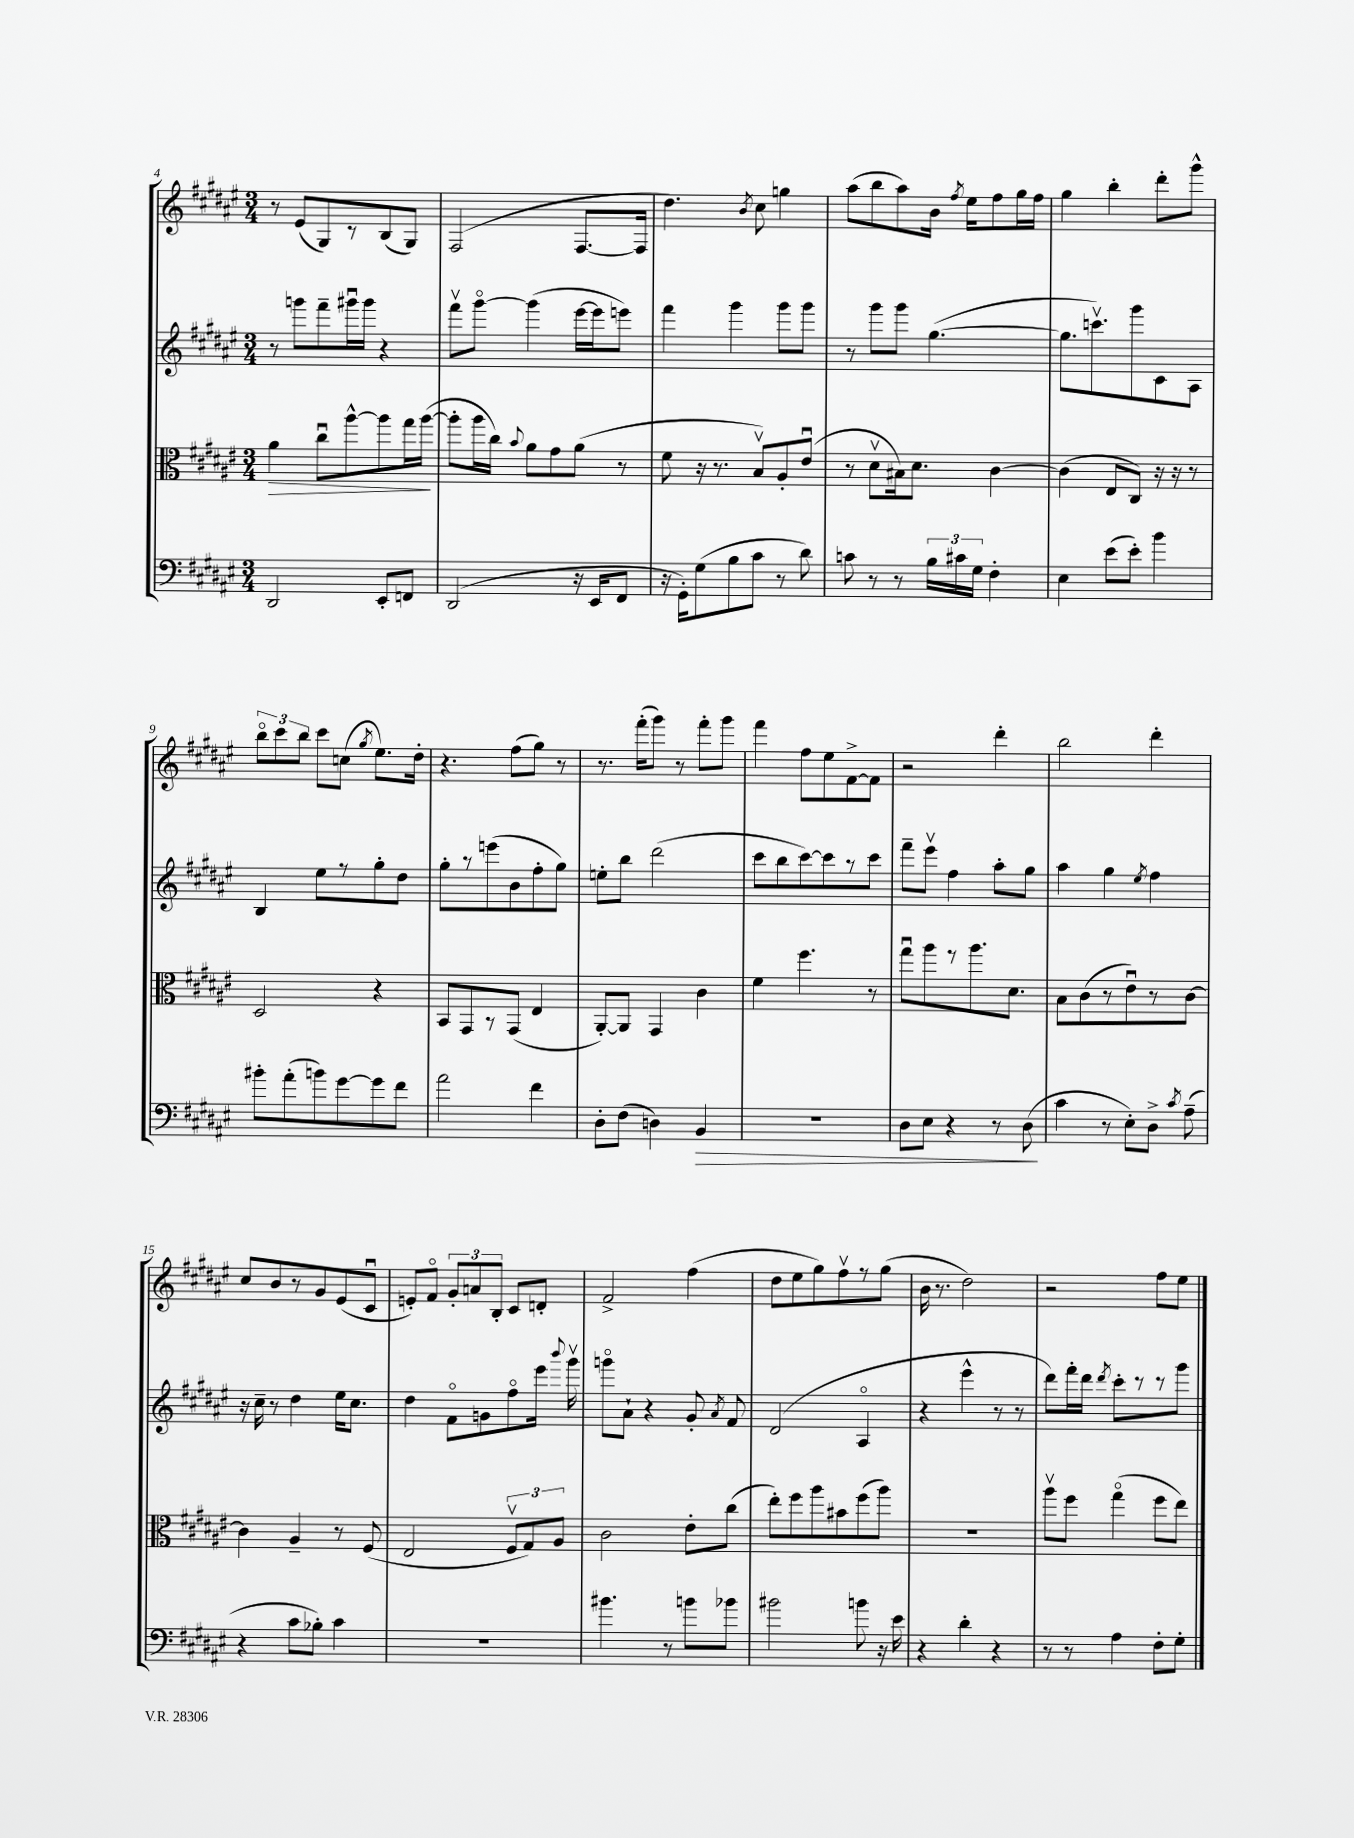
<<
\new StaffGroup <<
\new Staff = "s0" {
    \clef treble \key fis \major \numericTimeSignature \time 3/4
    \autoBeamOff r8 eis'8[( gis8) r8 b8( gis8]) |
    fis2( fis8.[~ fis16] |
    dis''4.) \acciaccatura { b'8 } cis''8 g''4 |
    ais''8[( b''8 ais''8) b'16] \acciaccatura { fis''8 } eis''16[ fis''8 gis''16 fis''16] |
    gis''4 b''4-. dis'''8[-. gis'''8]-^ |
    \tuplet 3/2 { b''8[\flageolet cis'''8 b''8] } cis'''8[ c''8]( \acciaccatura { gis''8 } eis''8.[) dis''16]-. |
    r4. fis''8[( gis''8]) r8 |
    r8. fis'''16[-.( gis'''8]) r8 fis'''8[-. gis'''8] |
    fis'''4 fis''8[ eis''8 fis'8~-> fis'8] |
    r2 dis'''4-. |
    b''2 dis'''4-. |
    cis''8[ b'8 r8 gis'8 eis'8( cis'8]\downbow |
    e'8[-.) fis'8]\flageolet \tuplet 3/2 { gis'8[-. a'8 b8]-. } cis'8[ d'8]-. |
    fis'2-> fis''4( |
    dis''8[ eis''8 gis''8) fis''8\upbow r8 gis''8]( |
    b'16 r8. dis''2) |
    r2 fis''8[ eis''8] \bar "|." |
}
\new Staff = "s1" {
    \clef treble \key fis \major \numericTimeSignature \time 3/4
    \autoBeamOff r8 g'''8[ fis'''8-- gis'''16\downbow gis'''16] r4 |
    fis'''8[\upbow gis'''8]~\flageolet gis'''4( eis'''16[~ eis'''16 e'''8]) |
    fis'''4 gis'''4 gis'''8[ gis'''8] |
    r8 gis'''8[ gis'''8] gis''4.~( |
    gis''8.[ c'''8.\upbow) gis'''8 cis'8 ais8] |
    b4 eis''8[ r8 gis''8-. dis''8] |
    gis''8[-. r8 e'''8( b'8 fis''8-. gis''8]) |
    e''8[-. b''8] dis'''2( |
    cis'''8[ b''8 cis'''8~) cis'''8 r8 cis'''8] |
    fis'''8[-- eis'''8]\upbow fis''4 ais''8[-. gis''8] |
    ais''4 gis''4 \acciaccatura { eis''8 } fis''4 |
    r16 cis''16-- r8 dis''4 eis''16[ cis''8.] |
    dis''4 fis'8[\flageolet g'8 fis''8\flageolet eis'''16] \appoggiatura { b'''8 } gis'''16\upbow |
    g'''8[\flageolet ais'8]-! r4 gis'8-. \acciaccatura { ais'8 } fis'8 |
    dis'2( ais4\flageolet |
    r4 eis'''4-^ r8 r8 |
    dis'''8[) fis'''16-. dis'''16] \acciaccatura { dis'''8 } cis'''8[-. r8 r8 gis'''8] \bar "|." |
}
\new Staff = "s2" {
    \clef alto \key fis \major \numericTimeSignature \time 3/4
    \autoBeamOff ais'4\> cis''8[\downbow ais''8~-^ ais''8 gis''16 ais''16]~\!( |
    ais''8[-. ais''16 cis''16]) \appoggiatura { b'8 } ais'8[ gis'8 ais'8]( r8 |
    fis'8 r16 r8. b8[\upbow) ais8-. eis'8]\downbow( |
    r8 dis'8[\upbow bis16) dis'8.] cis'4~ |
    cis'4( eis8[ cis8]) r16 r16 r8 |
    dis2 r4 |
    b,8[ gis,8 r8 gis,8]( eis4 |
    ais,8[~-.) ais,8] gis,4 cis'4 |
    fis'4 fis''4. r8 |
    gis''8[\downbow ais''8 r8 ais''8. dis'8.] |
    b8[ cis'8( r8 eis'8\downbow) r8 cis'8]~ |
    cis'4 ais4-- r8 fis8( |
    eis2 \tuplet 3/2 { fis8[\upbow gis8) ais8] } |
    cis'2 eis'8[-. cis''8]( |
    eis''8[-.) fis''8 ais''8 bis'8 fis''8( ais''8]) |
    R2. |
    ais''8[\upbow fis''8] gis''4\flageolet( fis''8[ eis''8]) \bar "|." |
}
\new Staff = "s3" {
    \clef bass \key fis \major \numericTimeSignature \time 3/4
    \autoBeamOff dis,2 eis,8[-. f,8] |
    dis,2( r16 eis,16[ fis,8] |
    r16 gis,16[-.) gis8( b8 cis'8] r8 dis'8) |
    c'8 r8 r8 \tuplet 3/2 { b16[ cis'16 gis16] } fis4-. |
    eis4 eis'8[( eis'8]-.) b'4 |
    bis'8[-. ais'8-.( b'8) gis'8~ gis'8 fis'8] |
    ais'2 fis'4 |
    dis8[-. fis8]( d4) b,4\> |
    R2. |
    dis8[ eis8] r4 r8 dis8\!( |
    cis'4 r8 eis8[-.) dis8]-> \acciaccatura { cis'8 } ais8--( |
    r4 cis'8[ bes8]-.) cis'4 |
    R2. |
    bis'4. r8 b'8[ bes'8] |
    bis'2 b'8 r16 eis'16 |
    r4 dis'4-. r4 |
    r8 r8 ais4 fis8[-. gis8]-. \bar "|." |
}
>>
>>
\layout { \context { \Score currentBarNumber = #4 } }
